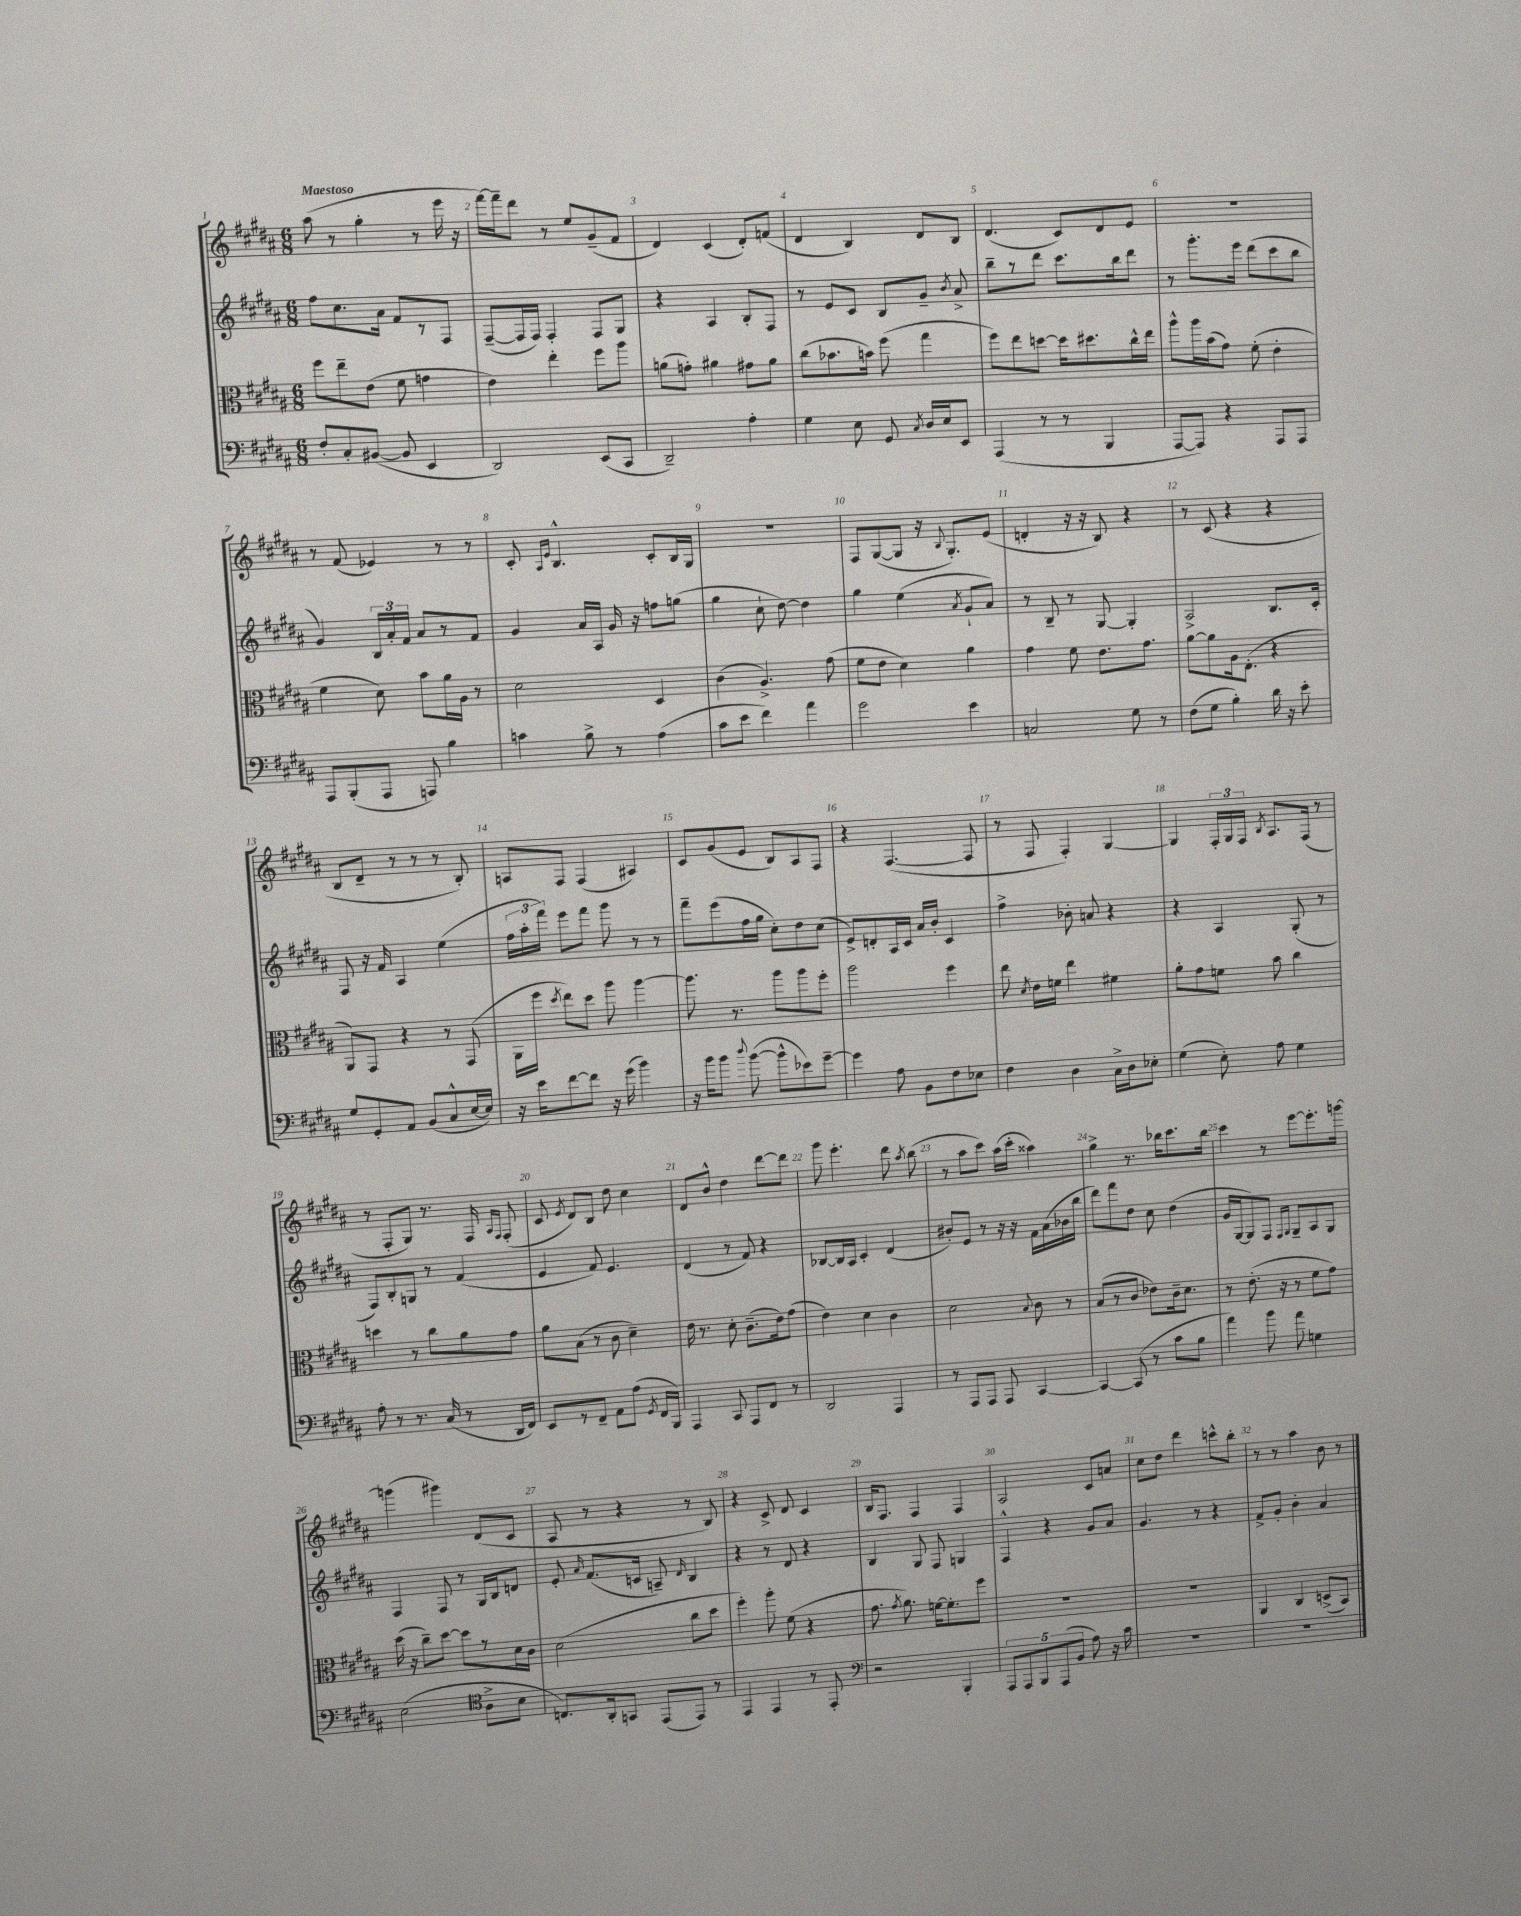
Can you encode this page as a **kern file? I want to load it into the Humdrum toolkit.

**kern	**kern	**kern	**kern
*staff4	*staff3	*staff2	*staff1
*clefF4	*clefC3	*clefG2	*clefG2
*k[f#c#g#d#a#]	*k[f#c#g#d#a#]	*k[f#c#g#d#a#]	*k[f#c#g#d#a#]
*M6/8	*M6/8	*M6/8	*M6/8
8F#'/L	8ff#\L	8ff#\L	(8aa#\
8C#'/	8ee~\	8.cc#\	8r
([8BB#/J	(8e\J	.	4gg#'\
.	.	16a#\Jk	.
8BB#/]	8f#\	8f#/L	.
4EE/	4g\	8r	8r
.	.	8F#/J	16eee\
.	.	.	16r
=	=	=	=
2DD#/)	4e\)	([8F#~/L	[16fff#\LL)
.	.	.	16fff#~\]J
.	.	16F#/]L	8ddd#\J
.	.	16F#/JJ)	.
.	4ee'\	4F#'/	8r
.	.	.	8ee/L
(8EE/L	8ff#\L	8F#/L	(8g#~/
8CC#/J	8aa#\J	8G#/J	8f#/J
=	=	=	=
2DD#~/)	(8a\L	4r	4d#/)
.	8g'\J)	.	.
.	4a#\	4A#/	(4c#/
4A#'\	8g#\L	8B'/L	8d#'/L)
.	8a#\J	8F#/J	(8f/J
=	=	=	=
4G#\	(8cc#\L	8r	4d#/
.	8.b-\	8e/L	.
8E\	.	8c#/J	4B/)
.	16b\Jk)	.	.
8GG#/	(8ff#\	8B/L	.
8qC#/	.	.	.
16D#/LL	4gg#\	8g#~/J	8d#/L
16E/J	.	.	.
.	.	8qb/	.
8EE/J	.	8a#^/	8B/J
=	=	=	=
(4AAA#/	8ff#\L)	8bb~\L	(4.d#/
.	8ee\	8r	.
8r	[8dd\J	8ddd#\J	.
8r	16dd\]LK	8.ccc#\L	8c#/L)
.	8.dd#\	.	.
4BBB/	.	.	8d#/
.	.	16bb\k	.
.	16cc#^^\L	8ddd#\J	8e/J
.	16ee\JJ	.	.
=	=	=	=
[8AAA#/L	8aa#^^\L	8r	2.r
8AAA#/]J)	16aa#\L	8.ggg#'\L	.
.	(16b\J	.	.
4r	8g#\J)	.	.
.	.	16eee\Jk	.
.	(8f#'\	(8ddd#\L	.
8AAA#/L	4e'\	8ccc#\	.
8AAA#/J	.	8bb\J	.
=	=	=	=
8AAA#/L	4f#\	4g#/)	8r
(8BBB'/	.	.	(8f#/
8AAA#/J	8d#\)	24B/LL	4e-/)
.	.	24a#'/	.
.	.	24f#/JJ	.
8AAA/)	8b\L	8a#/L	.
4B\	16a#\L	8r	8r
.	16A#\JJ	.	.
.	8r	8f#/J	8r
=	=	=	=
4c\	2d#\	4g#/	8c#'/
.	.	.	16qqA#/LL
.	.	.	16qqe/JJ
.	.	.	4.B^^/
8B^\	.	16a#/LL	.
.	.	16A#/JJ	.
8r	.	16g#/	.
.	.	16r	.
(4A#\	4D#/	8ff\L	8c#'/L
.	.	(8gg\J	16B/L
.	.	.	16G#/JJ
=	=	=	=
8c#\L	(4c#\	4gg#\	2.r
8e\J	.	.	.
4f#\)	4.A#^/)	8cc#`\	.
.	.	[8dd#\)	.
4a#\	.	4dd#\]	.
.	(8g#\	.	.
=	=	=	=
2g#\	8f#\L	4gg#\	8F#/L
.	8e\J	.	([8G#/
.	4d#\)	(4ee\	8G#/]J
.	.	.	16r
.	.	.	8qqB/
.	.	.	8.G#'/L)
.	.	8qa#/	.
4e\	4a#\	8g#`/L	.
.	.	8a#/J)	(8e/J
=	=	=	=
2C/	4g#\	8r	4d'/
.	.	8B~/	.
.	8f#\	8r	16r
.	.	.	16r
.	8.e\L	[8G#/	8B/)
8G#\	.	4G#'/]	4r
.	8.g#\J	.	.
8r	.	.	.
=	=	=	=
(8F#\L	[8a#\L	2A#^/	8r
8G#\J	8a#\]	.	(8c#/
4B'\)	16A#\k	.	4r
.	(8.E'\J	.	.
16d#\	4r	8.B/L	4r
16r	.	.	.
8e'\	.	.	.
.	.	16c#'/Jk	.
=	=	=	=
8G#/L	8AA#/L)	8F#/	8B/L
8GG#'/	8GG#/J	16r	8d#~/J
.	.	16f#/	.
8AA#/J	4r	4A#/	8r
(8BB/L	.	.	8r
8C#^^/	8r	(4ee\	8r
[16E/L	(8GG#/	.	8B'/)
16E/]JJ)	.	.	.
=	=	=	=
16r	16AA#\LL	24ff#\LL	8A/L
.	.	24aa#'\	.
16e\LK	16ff#\JJ	.	.
.	.	24fff#\JJ)	.
.	8qdd#/	.	.
[8f#\	8ee\L)	8eee\L	8F#/J
8f#\]J	8dd#\J	8fff#\J	(4F#/
16r	8aa#\	8ggg#\	.
(16g#\	.	.	.
4b\)	[4aa#\	8r	4A#/)
.	.	8r	.
=	=	=	=
16r	8.aa#\]	8fff#~\L	8c#/L
16b\LK	.	.	.
8b\J	.	(8eee\	(8g#/
.	8.r	.	.
8qqdd#/	.	.	.
([8b\	.	16ff#\L	8e/J
.	.	16gg#\JJ	.
8b^^\]L	8aa#\L	8cc#'\L)	8B/L)
8e-\)	8aa#\	8dd#\	8A#/
[8g#~\J	8ff#'\J	(8cc#\J	8F#/J
=	=	=	=
4g#\]	2aa#\	8e^/L)	4r
.	.	8d'/	.
8A#\	.	16A#/L	([4.F#/
.	.	16c#/JJ	.
8BB\L	.	16a#/LL	.
.	.	16b'/JJ	.
8F#\	4ff#\	4c#/	.
8E-\J	.	.	8F#/]
=	=	=	=
4F#\	8ee\	4ff#^\	8r
.	8qd#/	.	.
.	16e\LL	.	8F#/
.	16f\JJ	.	.
4D#\	4ee\	8b-'\	4F#'/)
.	.	8a/	.
16C#^\LL	4f#\	4r	[4G#/
16D#\J	.	.	.
8E-'\J	.	.	.
=	=	=	=
(4G#\	8a#'\L	4r	4G#/]
.	8g#\	.	.
8E'\)	8f\J	4A#/	24F#'/LL
.	.	.	24G#/
.	.	.	24F#/JJ
.	.	.	8qB/
8A#\	8b\	.	8.A#/L
4G#\	4cc#\	(8G#'/	.
.	.	.	(16F#/Jk
.	.	8r	8r
=	=	=	=
8A#'\	4dd\	8F#/L)	8r
8r	.	8B'/	8F#'/L
8.r	8r	8G/J	8G#/J)
.	8cc#\L	8r	8.r
(16C#/	.	.	.
8r	8a#\	(4f#/	.
.	.	.	16F#/
.	.	.	16qqA#/LL
.	.	.	16qqF#/JJ
16DD#/LL	8g#\J	.	(8F#'/
16FF#/JJ)	.	.	.
=	=	=	=
8EE/L	8a#\L	4e/	8c#/
.	.	.	8qe/
8r	(8B\J	.	8d#/L)
8FF#~/J	8r	8f#/)	8B/J
8AA#\L	8c#\	4.e/	8dd#\
(8A#\J	4d#~\)	.	4cc#\
8qGG#/	.	.	.
16FF#/LL	.	.	.
16BBB/JJ)	.	.	.
=	=	=	=
4AAA#/	16e\	(4d#/	8d#/L
.	8.r	.	.
.	.	.	8b^^/J
8CC#/	8d#'\	8r	4dd#\
8AAA#/L	(8.c#~\L	8f#/)	.
8FF#/J	.	4r	[8ddd#\L
.	16e\k)	.	.
8r	(8g#\J	.	8ddd#\]J
=	=	=	=
2DD#/	4e\)	[8B-/L	8ggg#\
.	.	16B-/]L	4.eee'\
.	.	16A#/JJ	.
.	4d#\	4c#'/	.
4AAA#/	4c#\	(4d#/	8ddd#\
.	.	.	8qaa#/
.	.	.	(8bb\
=	=	=	=
8r	2d#\	8b#'/L)	8r
8AAA#/L	.	8e/J	8aa#\L
8AAA#/J	.	8r	8ccc#\J)
8AAA#/	.	16r	(16aa#\LL
.	.	16r	16ccc#'\JJ
.	8qqB/	.	.
[4CC#/	8c#\	16f#\LL	4aa##\)
.	.	(16a#\	.
.	8r	16b-\	.
.	.	16bb\JJ	.
=	=	=	=
4CC#/_	(8B/L	8ddd#\L)	4gg#^\
.	8r	8fff#\	.
(8CC#/]	8c#/J	8dd#\J	8.r
8r	8e-\L)	8cc#\	.
.	.	.	16bb-\LK
8c#\L	16c#~\k	(4dd#\	8.ccc#\
.	8.d#\J	.	.
8B\J	.	.	.
.	.	.	16bb-\Jk
=	=	=	=
4a#\)	8r	16g#/LL	4ccc#\
.	.	[16G#/J	.
.	(8.e'\	8G#/])	.
8b\	.	8F#/J	8r
.	16r	.	.
.	.	16qqF#/LL	.
.	.	16qqG#/JJ	.
8a#\	8r	8G#~/L	[8eee\L
4G\	8f#\L	8A#/	8.eee'\]
.	8g#\J)	8G#/J	.
.	.	.	[16ggg\Jk
=	=	=	=
(2E\	(16dd#\	4F#/	(4ggg\]
.	16r	.	.
.	8cc#~\L)	.	.
.	[8dd#\J	8F#/	4ggg#\)
.	8dd#\]L	8r	.
*clefC4	*	*	*
8A#^\L	8r	16G#/LL	(8d#/L
.	.	16B/J	.
8B\J	16d#\L	8d/J	8c#/J
.	16c#\JJ	.	.
=	=	=	=
8.C/L)	(2d#\	8e'/	8A#/
.	.	16qqa#/	.
.	.	(8.f#/L	8r
16AA#'/k	.	.	.
8GG/J	.	.	4r
.	.	16c/Jk	.
(8EE/L	.	8A~/)	.
.	.	16qqd#/	.
8EE/J)	8cc#\L	4B/	8r
8r	8dd#\J	.	8B/)
=	=	=	=
4EE/	4ff#'\)	4r	4r
4EE/	8aa#'\	8r	8c#^/
.	(8f#\	8d#/	8d#/
8r	4r	4r	4c#/
8EE'/	.	.	.
=	=	=	=
*clefF4	*	*	*
2r	8.g#\	4B/	16B/LK
.	.	.	8.F#/J
.	8qg#/	.	.
.	8.a#\)	.	.
.	.	8G#/	4F#/
.	[16f\LK	8F#/	.
.	8.f'\]	.	.
4BBB'/	.	4G/	4F#/
.	8ff#\J	.	.
=	=	=	=
10AAA#/L	2.r	4F#^^/	2A#/
10AAA#/	.	.	.
10BBB/	.	.	.
.	.	4r	.
(10AAA#/	.	.	.
10BB/J	.	.	.
8A#\)	.	8g#/L	8c#/L
16r	.	8a#/J	8a/J
16c#\	.	.	.
=	=	=	=
2.r	2.r	4.g#/	8cc#\L
.	.	.	8dd#\J
.	.	.	4ddd#\
.	.	8r	.
.	.	4r	8ccc^^\L
.	.	.	8bb'\J
=	=	=	=
2.r	4AA#/	8f#^/L	8r
.	.	8g#'/J	8r
.	4C#/	4b'\	4aa#\
.	(8D^/L	4a#/	8b\
.	8BB/J)	.	8r
==	==	==	==
*-	*-	*-	*-
